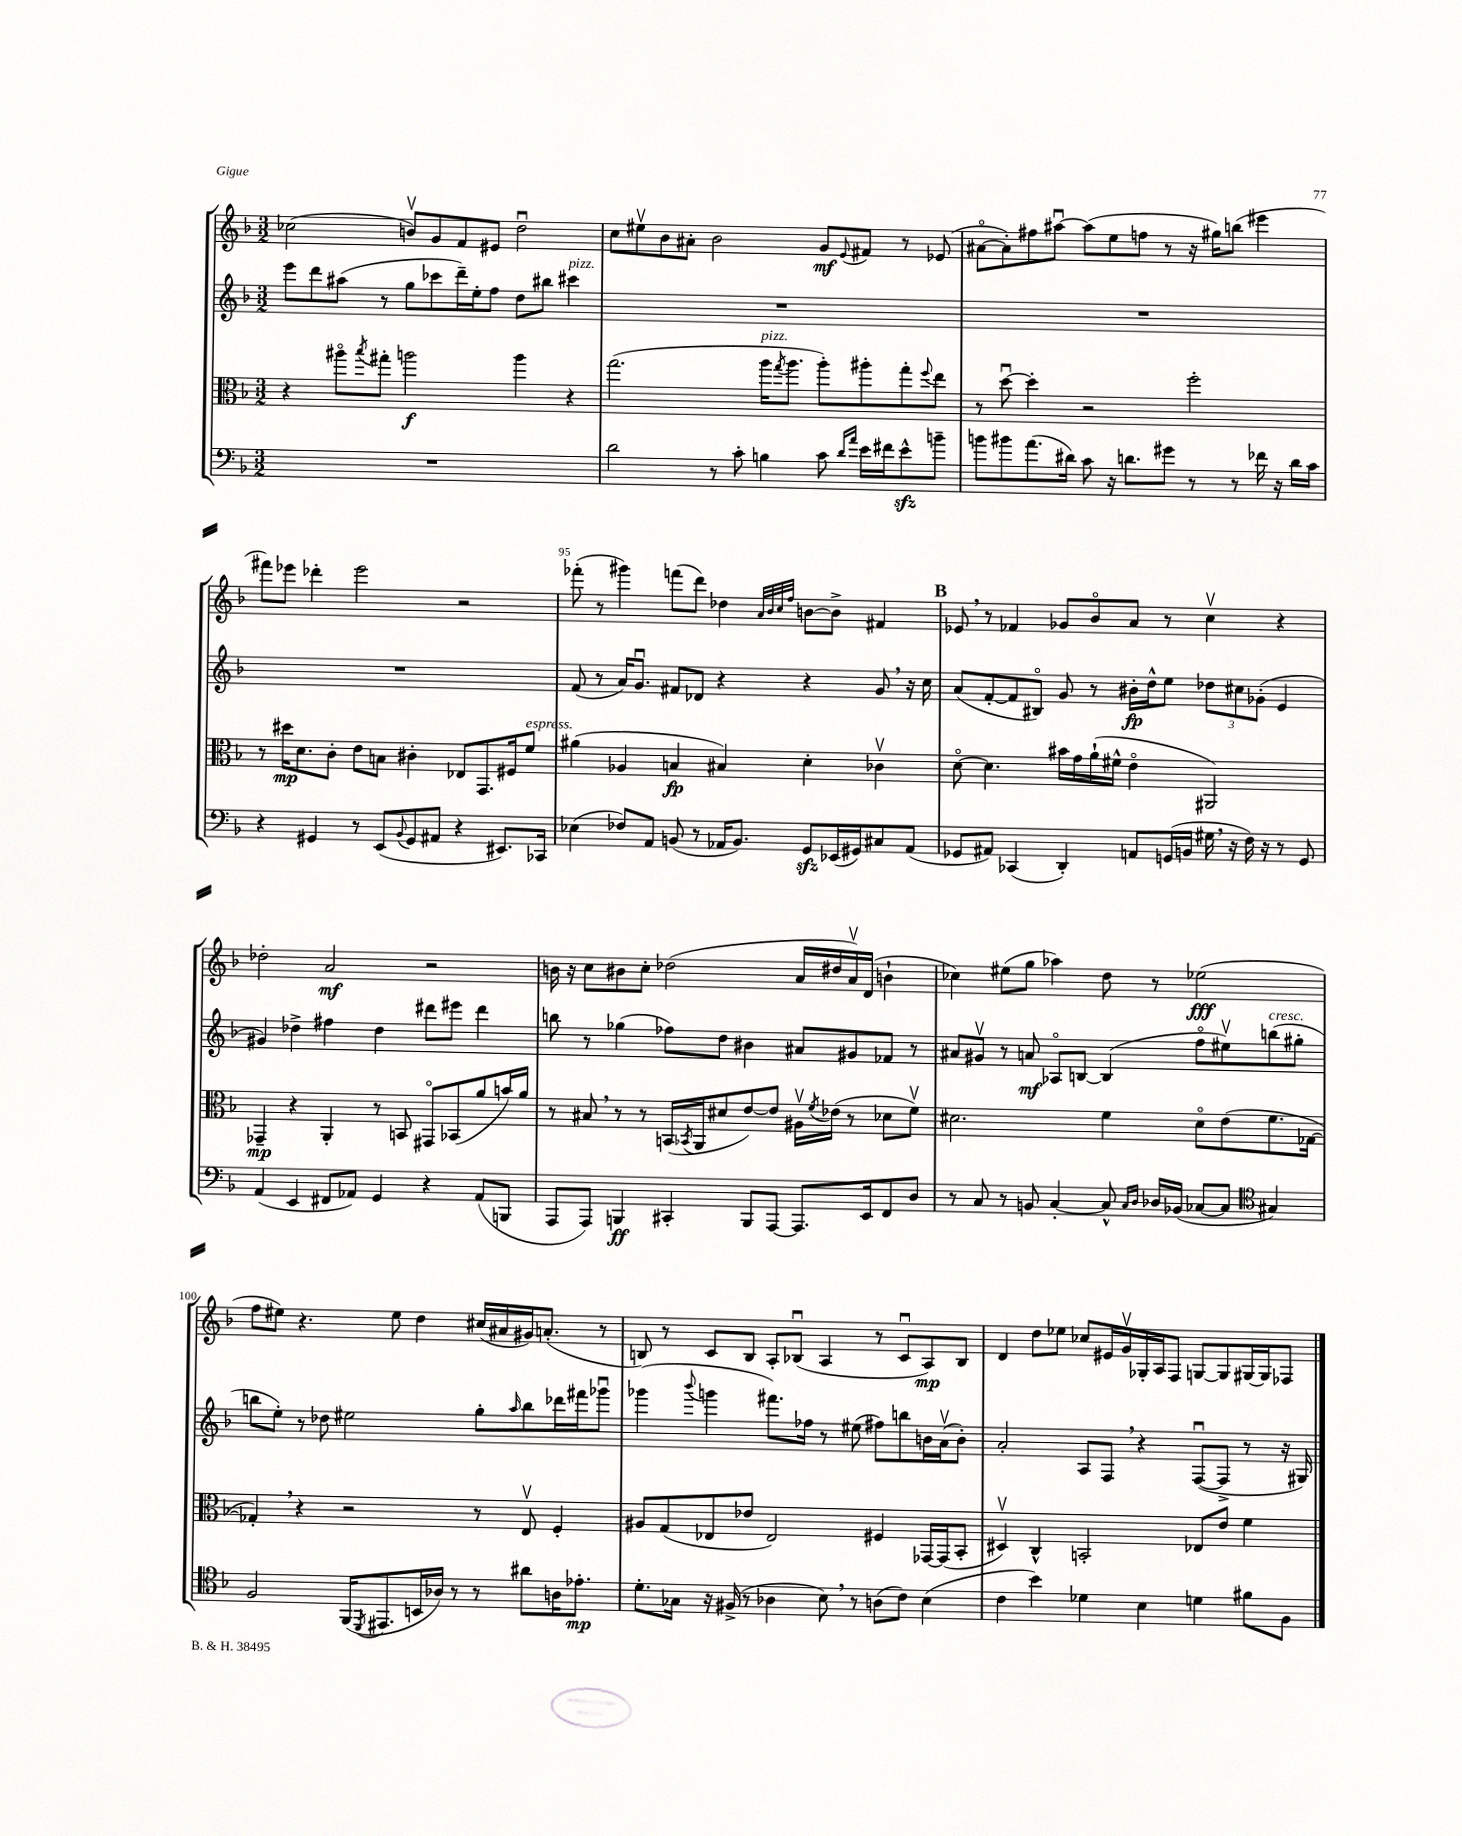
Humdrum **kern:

**kern	**dynam	**kern	**dynam	**kern	**dynam	**kern	**dynam
*part4	*part4	*part3	*part3	*part2	*part2	*part1	*part1
*staff4	*staff4	*staff3	*staff3	*staff2	*staff2	*staff1	*staff1
*clefF4	*	*clefC3	*	*clefG2	*	*clefG2	*
*k[b-]	*	*k[b-]	*	*k[b-]	*	*k[b-]	*
*M3/2	*	*M3/2	*	*M3/2	*	*M3/2	*
=91	=91	=91	=91	=91	=91	=91	=91
1.r	.	4r	.	8eee\L	.	(2cc-X\	.
.	.	.	.	8ddd\	.	.	.
.	.	8aa#X\L	.	(8aa#X\J	.	.	.
.	.	8qbb-/	.	.	.	.	.
.	.	8gg#X'\J	.	8r	.	.	.
.	.	2aan\	f	8gg\L	.	8bnv/L)	.
.	.	.	.	8ccc-X\	.	8g/	.
.	.	.	.	16ddd~\L)	.	8f/	.
.	.	.	.	16ee'\J	.	.	.
.	.	.	.	8ff\J	.	8e#X/J	.
.	.	4aa\	.	8dd\L	.	2ddu\	.
.	.	.	.	8bb#X\J	.	.	.
!	!	!	!	!LO:TX:a:i:t=pizz.	!	!	!
.	.	4r	.	4ccc#X\	.	.	.
=92	=92	=92	=92	=92	=92	=92	=92
2d\	.	(2.gg\	.	1.r	.	8cc\L	.
.	.	.	.	.	.	8ee#Xv\	.
.	.	.	.	.	.	8b-\	.
.	.	.	.	.	.	8a#X'\J	.
8r	.	.	.	.	.	2b-\	.
8c'\	.	.	.	.	.	.	.
!	!	!LO:TX:a:i:t=pizz.	!	!	!	!	!
4Bn\	.	16aa\KL	.	.	.	.	.
.	.	8qgg/	.	.	.	.	.
.	.	8.aa\J	.	.	.	.	.
8c\	.	8aa'\L)	.	.	.	8g/L	mf
16qqd/LL	.	.	.	.	.	.	.
16qqa/JJ	.	.	.	.	.	8qqe/	.
16e\LL	.	8aa#X'\	.	.	.	8f#X/J	.
16f#X\J	.	.	.	.	.	.	.
8ezz^^\	.	8gg'\	.	.	.	8r	.
.	.	8qqff/	.	.	.	.	.
8bn~\J	.	8ee\J	.	.	.	(8e-X/	.
=93	=93	=93	=93	=93	=93	=93	=93
8bn\L	.	8r	.	1.r	.	[8a#X\L	.
8b#X\	.	[8ddu\	.	.	.	8a#'\])	.
(8.a\	.	4dd'\]	.	.	.	8ff#X\	.
.	.	.	.	.	.	[8aa#Xu\J	.
16d#X\Jk)	.	.	.	.	.	.	.
8c\	.	2r	.	.	.	(8aa#\L]	.
16r	.	.	.	.	.	8ee\	.
8.dn\L	.	.	.	.	.	.	.
.	.	.	.	.	.	8ffn\J	.
8g#X\J	.	.	.	.	.	8r	.
8r	.	2ff'\	.	.	.	16r	.
.	.	.	.	.	.	16gg#X\KL)	.
8r	.	.	.	.	.	(8bbn\J	.
16f-X\	.	.	.	.	.	4eee#X\	.
16r	.	.	.	.	.	.	.
16d\LL	.	.	.	.	.	.	.
16c\JJ	.	.	.	.	.	.	.
!!LO:LB:g=z
=94	=94	=94	=94	=94	=94	=94	=94
4r	.	8r	.	1.r	.	8fff#X\L)	.
.	.	16dd#X\KL	mp	.	.	8eee-X\J	.
.	.	8.d\	.	.	.	.	.
4GG#X/	.	.	.	.	.	4ddd-X'\	.
.	.	8c'\J	.	.	.	.	.
8r	.	8e\L	.	.	.	2eee-\	.
(8EE/L	.	8Bn\J	.	.	.	.	.
8qqBB-/	.	.	.	.	.	.	.
8GG#/	.	4c#X'\	.	.	.	.	.
8AA#X/J	.	.	.	.	.	.	.
4r	.	8E-X/L	.	.	.	2r	.
.	.	8.GG/	.	.	.	.	.
8.EE#X/L)	.	.	.	.	.	.	.
.	.	16F#X/k	.	.	.	.	.
!	!	!LO:TX:a:i:t=espress.	!	!	!	!	!
.	.	8f/J	.	.	.	.	.
16CC-X/Jk	.	.	.	.	.	.	.
=95	=95	=95	=95	=95	=95	=95	=95
(4E-X\	.	(4a#X\	.	(8f/	.	(8fff-X'\	.
.	.	.	.	8r	.	8r	.
8F-X/L)	.	4A-X/	.	16a/KL)	.	4ggg#X\)	.
.	.	.	.	8.gu/J	.	.	.
8AA/J	.	.	.	.	.	.	.
(8BBn/	.	4Bn/	fp	8f#X/L	.	(8fffn\L	.
8r	.	.	.	8d-X/J	.	8ddd\J)	.
16AA-X/KL	.	4B#X/)	.	4r	.	4dd-X\	.
8.BB/J)	.	.	.	.	.	.	.
.	.	.	.	.	.	32qqa/LLL	.
.	.	.	.	.	.	32qqb-/	.
.	.	.	.	.	.	32qqcc/	.
.	.	.	.	.	.	32qqff/JJJ	.
8GGzz/L	.	4d'\	.	4r	.	[8bn\L	.
(16EE-X/L	.	.	.	.	.	8b^\J]	.
16GG#X/J)	.	.	.	.	.	.	.
8C#X/	.	4c-Xv\	.	8g,/	.	4f#X/	.
(8AA-/J	.	.	.	16r	.	.	.
.	.	.	.	16cc\	.	.	.
!!LO:REH:place=s1:t=B
=96	=96	=96	=96	=96	=96	=96	=96
8GG-X/L	.	[8d\	.	(8a/L	.	8e-X,/	.
8AA#X/J)	.	4.d\]	.	[8f'/	.	8r	.
(4CC-X/	.	.	.	8f/]	.	4f-X/	.
.	.	.	.	8B#X/J)	.	.	.
4DD'/)	.	16b#X\LL	.	8g/	.	8g-X/L	.
.	.	16g\	.	.	.	.	.
.	.	(16a`\	.	8r	.	8b-/	.
.	.	16f#X^^\JJ	.	.	.	.	.
8AAn/L	.	4e\	.	16b#X'\LL	fp	8a/J	.
.	.	.	.	16dd^^\J	.	.	.
(16GGn/L	.	.	.	8ee\J	.	8r	.
16BBn/JJ	.	.	.	.	.	.	.
16G#X,\	.	2AA#X/)	.	12dd-X\L	.	4ccv\	.
16r	.	.	.	.	.	.	.
.	.	.	.	12cc#X\	.	.	.
16F\)	.	.	.	.	.	.	.
.	.	.	.	(12g-X'\J	.	.	.
16r	.	.	.	.	.	.	.
8r	.	.	.	4e/	.	4r	.
8GG/	.	.	.	.	.	.	.
!!LO:LB:g=z
=97	=97	=97	=97	=97	=97	=97	=97
(4AA/	.	4GG-X~/	mp	4g#X/)	.	2dd-X'\	.
4EE/	.	4r	.	4dd-X^\	.	.	.
8FF#X/L	.	4AA'/	.	4ff#X\	.	2a/	mf
8AA-X/J)	.	.	.	.	.	.	.
4GG/	.	8r	.	4dd-\	.	.	.
.	.	8BBn/	.	.	.	.	.
4r	.	8GG#X/L	.	8ddd#X\L	.	2r	.
.	.	(8BB-X/	.	8eee#X\J	.	.	.
(8AA-/L	.	8a/	.	4ddd#\	.	.	.
8BBBn/J	.	16bn/L)	.	.	.	.	.
.	.	16a/JJ	.	.	.	.	.
=98	=98	=98	=98	=98	=98	=98	=98
8AAA/L	.	8r	.	8bbn\	.	16bn\	.
.	.	.	.	.	.	16r	.
8AAA/J)	.	8B#X,/	.	8r	.	8cc\L	.
4BBBn/	ff	8r	.	(4gg-X\	.	8b#X\	.
.	.	8r	.	.	.	8cc'\J	.
4CC#X'/	.	(16BBn/LL	.	8ff-X\L)	.	(2dd-X\	.
.	.	8qBB-X/	.	.	.	.	.
.	.	16AA/J	.	.	.	.	.
.	.	8d#X/	.	8dd\J	.	.	.
8BBB/L	.	[8e/)	.	4b#X\	.	.	.
[8AAA/J	.	8e/J]	.	.	.	.	.
8.AAA/L]	.	16A#Xv\LL	.	8a#X/L	.	16a/LL	.
.	.	8qf/	.	.	.	.	.
.	.	(16e-X\JJ	.	.	.	16dd#X/	.
.	.	8r	.	8g#X/	.	16av/)	.
16EE/k	.	.	.	.	.	(16d/JJ	.
8FF/	.	8d-X\L	.	8f-X/J	.	4bn`\	.
8D/J	.	8fv\J)	.	8r	.	.	.
=99	=99	=99	=99	=99	=99	=99	=99
8r	.	2.d#X\	.	8a#X/L	.	4cc-X\)	.
8C/	.	.	.	8g#Xv/J	.	.	.
8r	.	.	.	8r	.	(8ee#X\L	.
8BBn/	.	.	.	8an/	mf	8gg\J	.
[4C'/	.	.	.	8A-X/L	.	4aa-X\)	.
.	.	.	.	[8Bn/J	.	.	.
8C^^/]	.	4f\	.	(4B/]	.	8dd\	.
16qqC/LL	.	.	.	.	.	.	.
16qqD/JJ	.	.	.	.	.	.	.
16D-X/LL	.	.	.	.	.	8r	.
(16BB-X/JJ	.	.	.	.	.	.	.
[8C-X/L	.	8d#\L	.	8ff\L	.	(2ee-X\	fff
8C-/J]	.	(8e\	.	8ee#Xv\)	.	.	.
*clefC4	*	*	*	*	*	*	*
!	!	!	!	!LO:TX:a:i:t=cresc.	!	!	!
4G#X/)	.	8.f\	.	(8bbn\	.	.	.
.	.	.	.	8gg#X'\J	.	.	.
.	.	[16G-X\Jk	.	.	.	.	.
!!LO:LB:g=z
=100	=100	=100	=100	=100	=100	=100	=100
2F/	.	4G-X',/])	.	8bbn\L	.	8ff\L	.
.	.	.	.	8ee'\J)	.	8ee#X\J)	.
.	.	4r	.	8r	.	4.r	.
.	.	.	.	8dd-X\	.	.	.
(16FF/KL	.	2r	.	2ee#X\	.	.	.
8qDD/	.	.	.	.	.	.	.
8.EE#X/	.	.	.	.	.	.	.
.	.	.	.	.	.	8ee#\	.
16BBn/L	.	.	.	.	.	4dd\	.
16A-X/JJ)	.	.	.	.	.	.	.
8r	.	.	.	.	.	.	.
8r	.	8r	.	8gg'\L	.	(16cc#X/LL	.
.	.	.	.	.	.	16a#X/	.
.	.	.	.	16qqaa/	.	.	.
8a#X\L	.	8Ev/	.	8bb\	.	16g#X/J)	.
.	.	.	.	.	.	(8.an'/J	.
16An\K	.	4F'/	.	16ddd-X\L	.	.	.
8.e-X'\J	mp	.	.	16fff#X\J	.	.	.
.	.	.	.	8ggg-Xu\J	.	8r	.
=101	=101	=101	=101	=101	=101	=101	=101
8.d'\L	.	8A#X/L	.	(4ggg-X\	.	8Bn/)	.
.	.	(8G/	.	.	.	8r	.
16G-X\Jk	.	.	.	.	.	.	.
.	.	.	.	8qqbbb-/	.	.	.
16r	.	8E-X/	.	4gggn\	.	8c/L	.
(16F#X^/	.	.	.	.	.	.	.
8r	.	8e-X/J	.	.	.	8B/J	.
4A-X\	.	2E-/)	.	8.fff#X\L)	.	8A'/L	.
.	.	.	.	.	.	(8B-Xu/J	.
.	.	.	.	16ff-X\Jk	.	.	.
8B-,\)	.	.	.	8r	.	4A/	.
8r	.	.	.	(8ee#X\	.	.	.
(8An\L	.	4F#X/	.	8ff#X\L)	.	8r	.
8c\J)	.	.	.	8bbn\	.	8cu/L	.
(4B-\	.	[16GG-X/LL	.	16bn\L	.	8A/)	mp
.	.	(16GG-/J]	.	(16av\J	.	.	.
.	.	8BB-'/J	.	8b'\J)	.	8B-/J	.
=102	=102	=102	=102	=102	=102	=102	=102
4c\	.	4D#Xv/)	.	2a'/	.	4d/	.
4b-\)	.	4C^^/	.	.	.	8dd\L	.
.	.	.	.	.	.	8ee-X\J	.
4d-X\	.	2BBn'/	.	8A/L	.	8cc-X/L	.
.	.	.	.	8F,/J	.	16e#X/L	.
.	.	.	.	.	.	16gv/	.
4B-\	.	.	.	4r	.	16G-X'/	.
.	.	.	.	.	.	16A/J	.
.	.	.	.	.	.	8F/J	.
4dn\	.	8E-X/L	.	([8Fu/L	.	[8Gn/L	.
.	.	8e/J	.	8F^/J]	.	8G/]	.
8f#X\L	.	4f\	.	8r	.	[16G#X/L	.
.	.	.	.	.	.	16G#/J]	.
8F\J	.	.	.	16r	.	8F-X/J	.
.	.	.	.	16G#X/)	.	.	.
==	==	==	==	==	==	==	==
*-	*-	*-	*-	*-	*-	*-	*-
